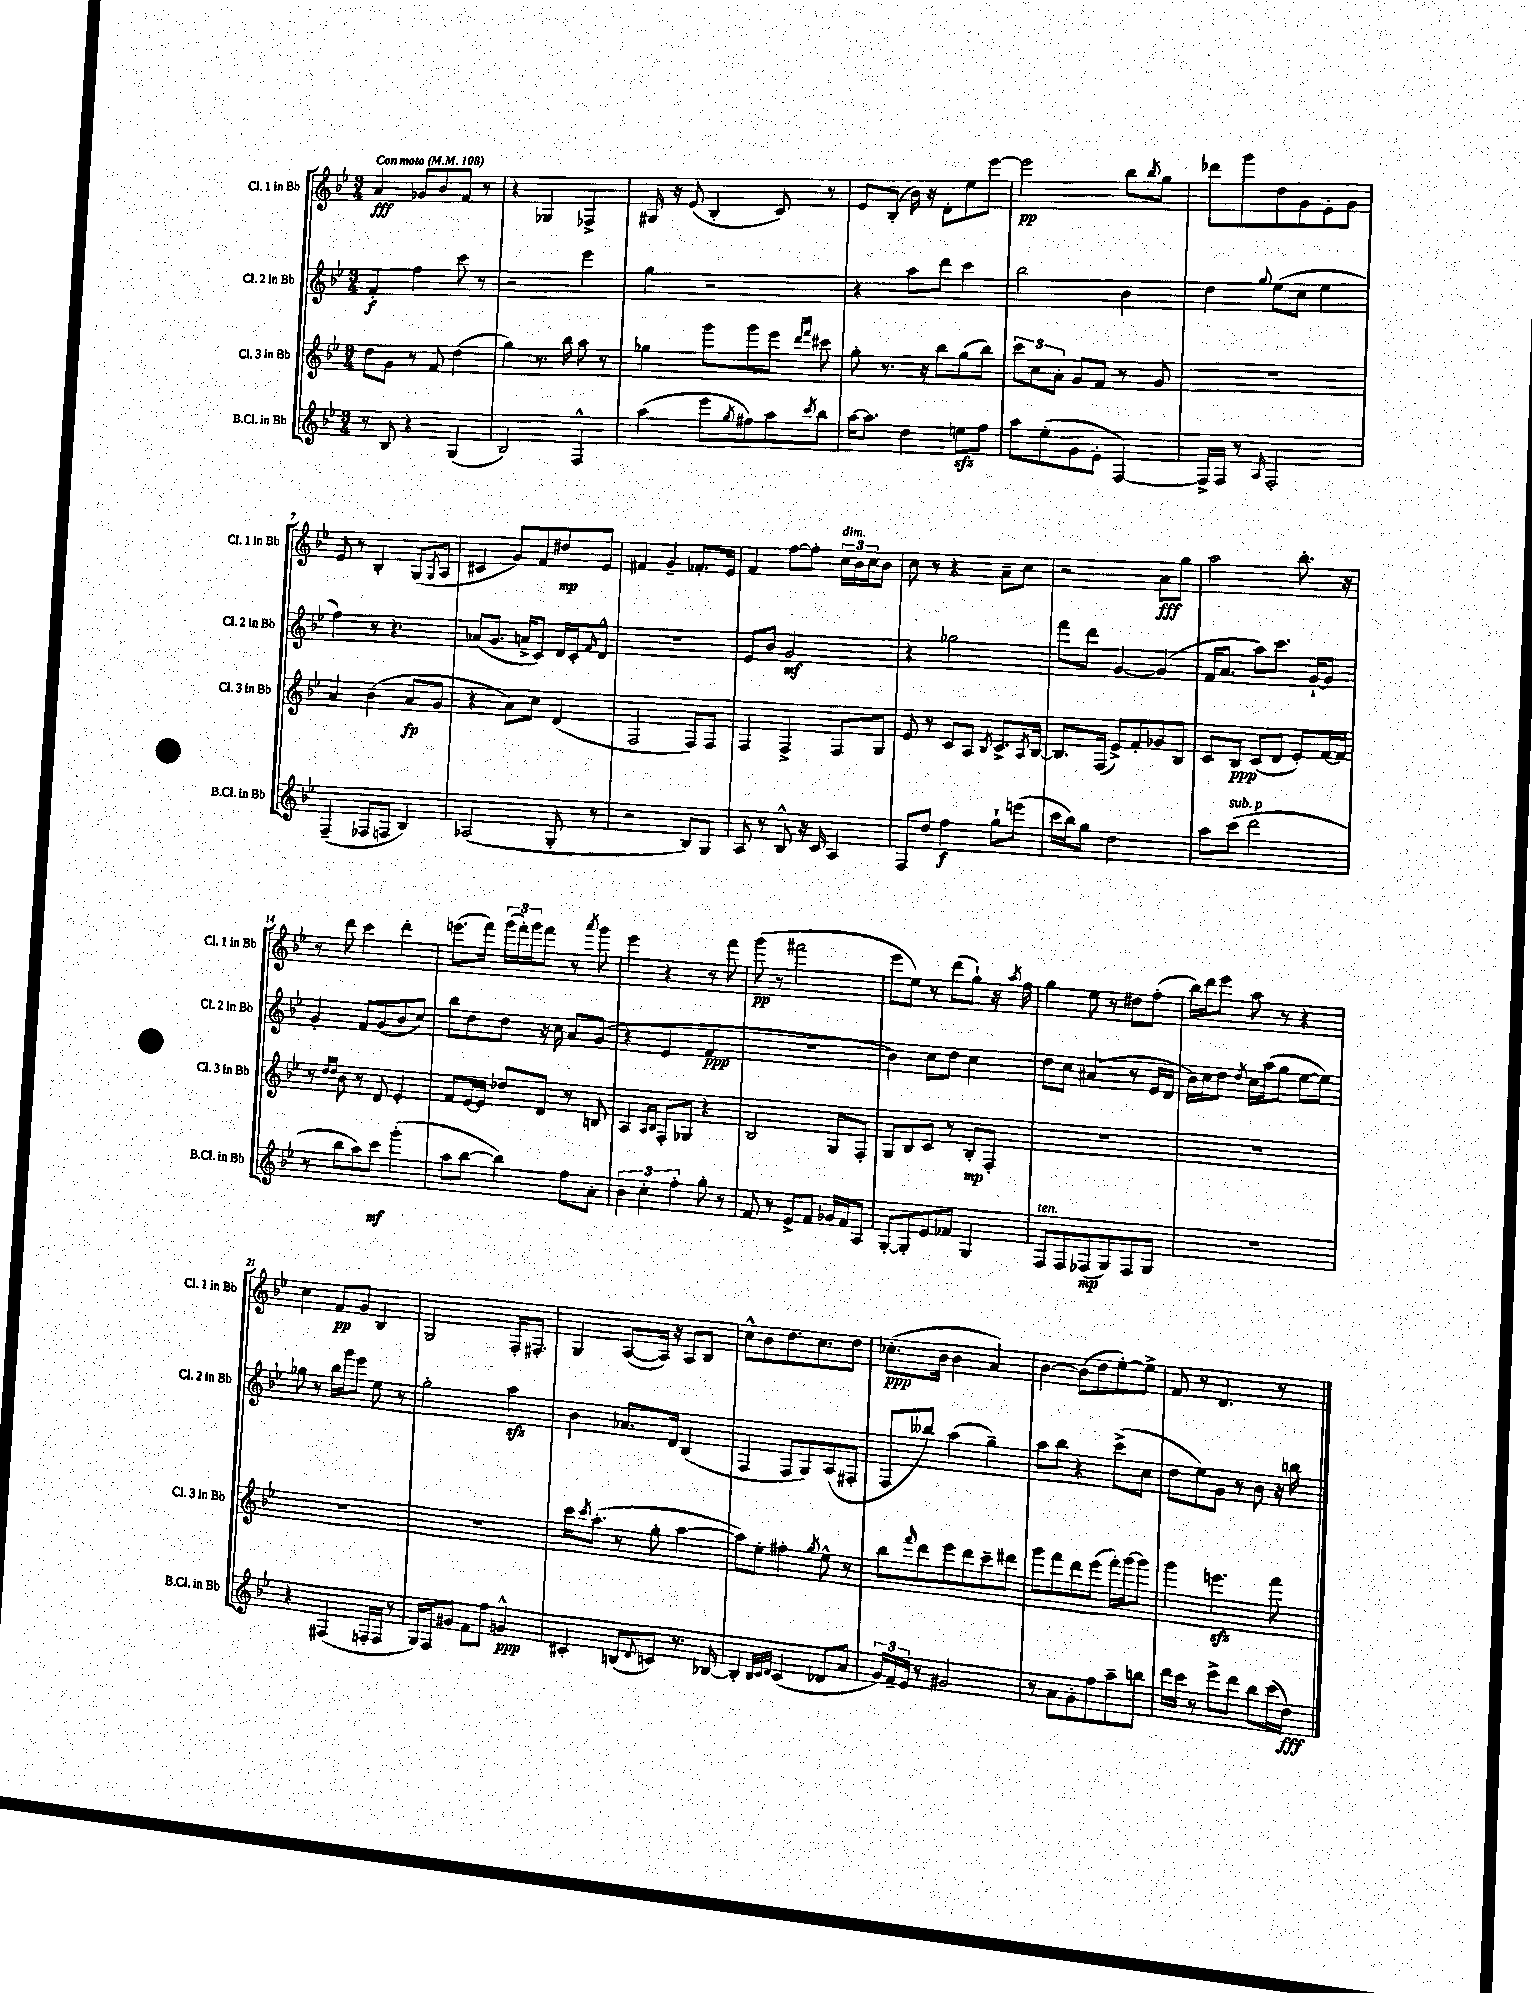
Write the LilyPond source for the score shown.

<<
\new StaffGroup <<
\new Staff = "s0" \with { instrumentName = "Cl. 1 in Bb" shortInstrumentName = "Cl. 1 in Bb" } {
    \clef treble \key bes \major \numericTimeSignature \time 3/4 \tempo "Con moto" 4 = 108
    a'4\fff ges'8 bes'8 f'8 r8 |
    r4 ges4 fes4-> |
    gis16 r16 ees'8( bes4-. c'8) r8 |
    ees'8 bes8-.( bes'16) r16 d'8-. ees''8 ees'''8~ |
    ees'''2\pp bes''8 \acciaccatura { bes''8 } g''8 |
    des'''8 g'''8 d''8 g'8 ees'8-. g'8 |
    ees'8 r8 bes4-. g8( \acciaccatura { g8 } a8 |
    cis'4 g'8) f'8 dis''8\mp ees'8 |
    fis'4 g'4-- fes'8.-. ees'16 |
    f'4 f''8~ f''8-. \tuplet 3/2 { c''16^\markup { \italic "dim." } bes'16 c''16 } bes'8 |
    c''8 r8 r4 a'8-- c''8 |
    r2 a'8\fff g''8 |
    a''2 bes''8.-. r16 |
    r8 d'''8 c'''4 d'''4-. |
    e'''8.( f'''16) \tuplet 3/2 { g'''16( f'''16-.) g'''16 } f'''8 r8 \acciaccatura { a'''8 } g'''8 |
    ees'''4 r4 r8 f'''8 |
    g'''8\pp( r8 fis'''2 |
    ees'''8 ees''8) r8 d'''8( g''8-!) r16 \acciaccatura { a''8 } f''16 |
    g''4 ees''8 r8 dis''8 f''8-.( |
    bes''16) d'''16 ees'''8 a''8 r8 r4 |
    c''4 f'8\pp g'8 bes4 |
    g2 f16-. fis8.-. |
    g4 a8~( a16) r16 a8 bes8 |
    c''8-^ bes'8 d''8. c''8. d''8 |
    ces''8.-.\ppp( bes'16 bes'4 a'4) |
    bes'4~ bes'8( d''8 ees''8~-.) ees''8-> |
    f'8 r8 d'4. r8 \bar "|." |
}
\new Staff = "s1" \with { instrumentName = "Cl. 2 in Bb" shortInstrumentName = "Cl. 2 in Bb" } {
    \clef treble \key bes \major \numericTimeSignature \time 3/4
    f'4-.\f f''4 c'''8 r8 |
    r2 ees'''4 |
    g''4 r2 |
    r4 a''8 d'''8 c'''4 |
    bes''2 bes'4 |
    d''4 \appoggiatura { g''8 } ees''8( c''8 ees''4 |
    f''4) r8 r4. |
    aes'8( g'8. a'16-> c'8) d'16 c'16-. \grace { f'16 } d'8-^ |
    R2. |
    ees'8 bes'8 g'2\mf |
    r4 ges''2 |
    f'''8 d'''8 g'4~ g'4( |
    f'16 a'8. a''8) c'''8. g'16~-! g'8 |
    g'4-. f'8 g'8( bes'8 c''8) |
    bes''8 d''8 d''8 r16 c''16 a'8 g'8( |
    r4 ees'4 f'4\ppp |
    R2. |
    bes'4) c''8 d''8 c''4 |
    d''8 c''8 ais'4( r8 ees'16 d'16 |
    bes'16) c''16 d''8 \acciaccatura { d''8 } c''16 a''16( g''8 ees''8~ ees''8) |
    ges''8 r8 bes''16 g'''16 ees'''8 ees''8 r8 |
    g''2-. a''4\sfz |
    bes'4 aes'8. d'16 bes4( |
    f4 f8 g8) a8( fis8-. |
    f8 beses''8) a''4( g''4--) |
    a''8 bes''8 r4 c'''8->( c''8 |
    d''8 ees''8) g'8 r8 bes'8 r16 b''16 \bar "|." |
}
\new Staff = "s2" \with { instrumentName = "Cl. 3 in Bb" shortInstrumentName = "Cl. 3 in Bb" } {
    \clef treble \key bes \major \numericTimeSignature \time 3/4
    d''8 g'8 r8 f'8 d''4( |
    g''4) r8. bes''16 a''8 r8 |
    ges''4 g'''8 g'''8 ees'''8 \grace { d'''16 f'''16 } cis'''8 |
    g''8-. r8. r16 bes''8 g''8( bes''8) |
    \tuplet 3/2 { c'''8 c''8 a'8-. } g'8 f'8 r8 g'8 |
    R2. |
    a'4 bes'4( a'8\fp g'8 |
    r4 a'8) c''8 d'4( |
    f2 f8) f8 |
    f4 f4-> f8 g8 |
    ees'8 r8 c'8 a8 \acciaccatura { bes8 } c'8.-> \acciaccatura { a8 } bes16~ |
    bes8. f16( ees'8->) f'8-. ges'8 bes8 |
    c'8 bes8\ppp c'8( d'8 ees'8-.) f'16~ f'16 |
    r8 \grace { d''16 d''16 } bes'8 r8 d'8 ees'4-. |
    f'8 ees'16~ ees'16 des''8 d'8 r8 b8 |
    a4 \grace { a16 bes16 } f8-. ges8 r4 |
    bes2 g8 f8-. |
    g8 bes8 c'8 r8 bes8-.\mp f8-. |
    R2. |
    R2. |
    R2. |
    R2. |
    c'''16 \acciaccatura { c'''8 } a''8.-.( r8 g''8-. a''4~ |
    a''8) ees''8-. fis''4-. \acciaccatura { g''8 } ees''8-^ r8 |
    bes''8 \grace { f'''16 } d'''8 ees'''8 d'''8 c'''8-- dis'''8 |
    g'''8 f'''8 d'''8 ees'''8( f'''16-.) g'''16~ g'''8 |
    g'''4 e'''4.\sfz f'''8 \bar "|." |
}
\new Staff = "s3" \with { instrumentName = "B.Cl. in Bb" shortInstrumentName = "B.Cl. in Bb" } {
    \clef treble \key bes \major \numericTimeSignature \time 3/4
    r8 bes8 r4 g4( |
    bes2) f4-^ |
    a''4( ees'''8 \acciaccatura { g''8 } fis''8) a''8 \acciaccatura { c'''8 } bes''8 |
    a''16~ a''8. d''4 e''8\sfz f''8 |
    a''8 ees''8-.( g'8 ees'8-. f4~) |
    f16-> f16 r8 \grace { a16 } f2-. |
    f4--( fes8 f8 bes4) |
    aes2( g8-. r8 |
    r2 bes8) g8 |
    a8 r8 bes8-^ r16 c'16 a4 |
    f8 d''8 f''4\f g''8-! e'''8( |
    c'''16 bes''16) g''8 d''2 |
    a''8 c'''8^\markup { \italic "sub. p" }( d'''2 |
    r8 bes''8 a''8) c'''8\mf g'''4-.( |
    a''8 bes''8~ bes''4) f''8 a'8-. |
    \tuplet 3/2 { bes'4 c''4-. f''4-. } g''8-. r8 |
    f'8 r8 ees'8-> f'8 ges'16 f'16 a8 |
    g8~-. g8-. ees'8 fes'8 g4 |
    f8^\markup { \italic "ten." } f8 fes8\mp( g8) fes8 g8 |
    R2. |
    r4 fis4( f16-. f16 r8 |
    g16) f16 gis'8 f'8 f''8 g'4-^\ppp |
    cis'4-. b8( \appoggiatura { d'8 } c'8) r8. bes16~ |
    bes4-. \grace { bes32 c'32 d'32 } c'4( des'8 a'8 |
    \tuplet 3/2 { g'16) f'16-- ees'16 } r8 gis'2 |
    r8 a'8 g'8-. f''8 a''8-- b''8 |
    d'''16 c'''16 r8 ees'''8-> d'''8 bes''8 c'''16( d''16\fff) \bar "|." |
}
>>
>>
